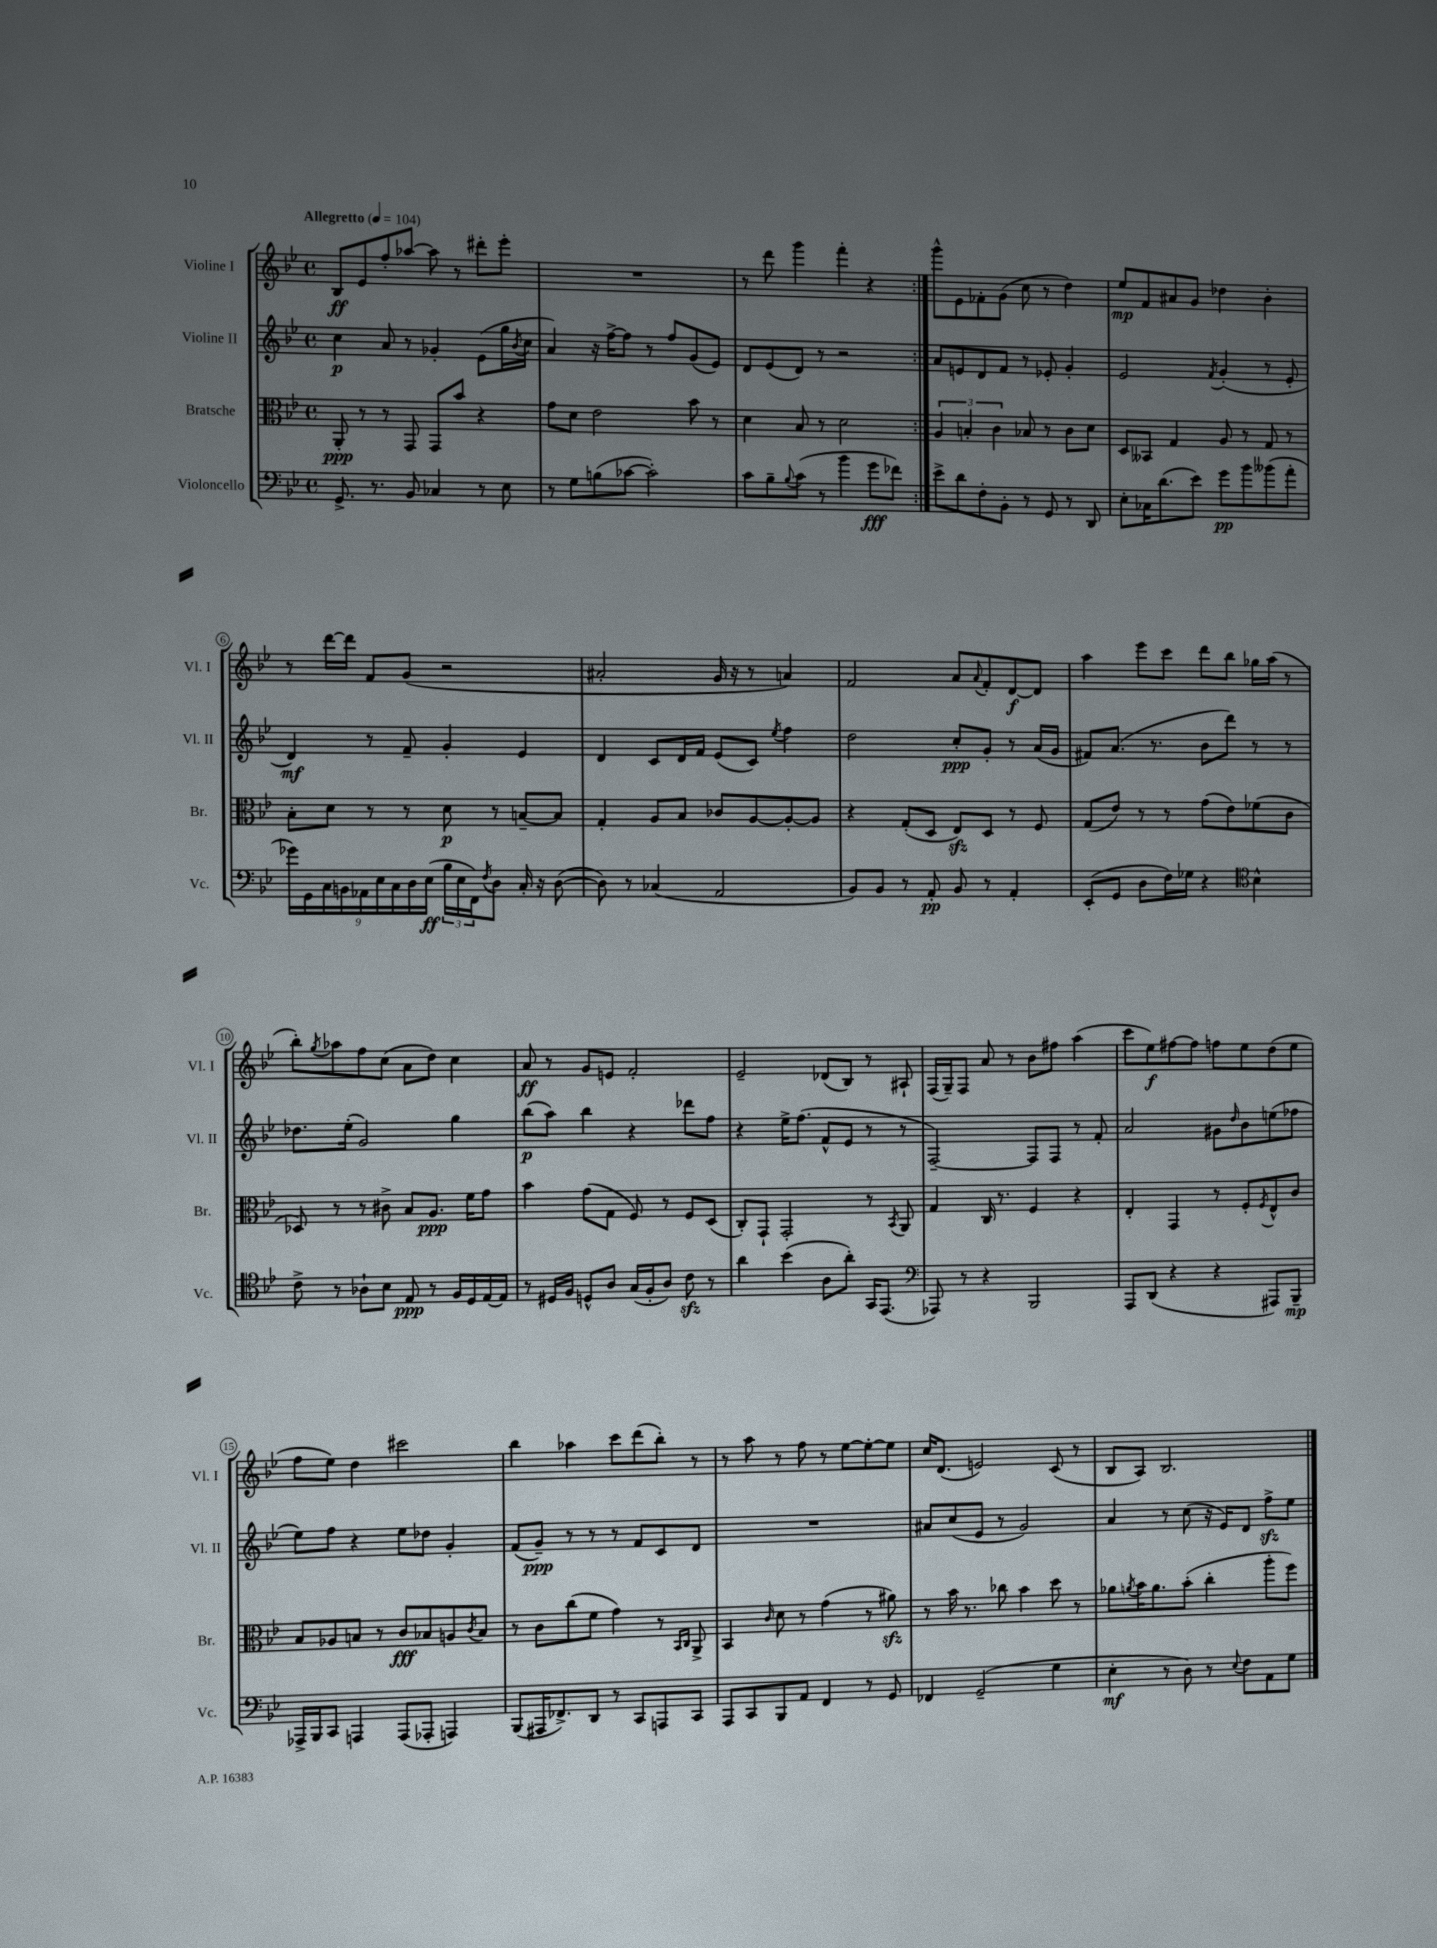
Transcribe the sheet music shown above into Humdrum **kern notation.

**kern	**kern	**kern	**kern
*staff4	*staff3	*staff2	*staff1
*clefF4	*clefC3	*clefG2	*clefG2
*k[b-e-]	*k[b-e-]	*k[b-e-]	*k[b-e-]
*M4/4	*M4/4	*M4/4	*M4/4
*met(c)	*met(c)	*met(c)	*met(c)
*MM104	*MM104	*MM104	*MM104
8.GG^	8AA'	4cc	8B-
.	8r	.	8e-
8.r	.	.	.
.	8r	8a	8ff'
8BB-	8GG	8r	[8aa-
4C-	8GG	4g-'	8aa-]
.	8b-	.	8r
8r	4r	(8e-	8ddd#'
8E-	.	16gg	8eee-'
.	.	8qb-	.
.	.	16cc	.
=	=	=	=
8r	8g	4a)	1r
8G	8d	.	.
(8B	2e-	16r	.
.	.	[16ff^	.
[8c-	.	8ff]	.
2c-'])	.	8r	.
.	.	8ff	.
.	8b-	(8g	.
.	8r	8e-)	.
=	=	=	=
8c	4d	8d	8r
8B-~	.	(8e-	8ddd
8qqB-	.	.	.
(8c	8B-	8d)	4ggg
8r	8r	8r	.
4b-	2d	2r	4fff'
8g	.	.	4r
8f-)	.	.	.
=:|!	=:|!	=:|!	=:|!
8e-^	6A	8a	8ggg^^
8d	.	8e	8e-
.	6B'	.	.
8F'	.	8d	8f-'
.	6c	.	.
8BB-'	.	8f	(8g
8r	8B-	8r	8cc
8GG	8r	8e-'	8r
8r	8c	4g'	4dd)
8DD	8d	.	.
=	=	=	=
8E-'	8D	2e-	8ee-
16C-	8BB--	.	8f
(8.d	.	.	.
.	4G	.	8a#
8e-)	.	.	8g
.	.	8qf	.
8g	8A	(4g'	4dd-
8b-	8r	.	.
(8b--	8G	8r	4b-'
8a'	8r	8e-'	.
=	=	=	=
18g-)	8B-'	4d)	8r
18GG	.	.	.
18C	.	.	.
.	8d	.	[16ddd
18BB	.	.	.
.	.	.	16ddd]
18AA-	.	.	.
.	8r	8r	8f
18E-	.	.	.
18C	.	.	.
.	8r	8f~	(8g
18D	.	.	.
(18E-	.	.	.
24B-	8d	4g'	2r
24E-	.	.	.
24FF)	.	.	.
8qF	.	.	.
8D	8r	.	.
16C'	[8B~	4e-	.
16r	.	.	.
([8D	8B]	.	.
=	=	=	=
8D])	4G'	4d	2a#'
8r	.	.	.
(4C-	8A	8c	.
.	8B-	16d	.
.	.	16f	.
2AA	8c-	(8e-	16g
.	.	.	16r
.	[8A	8c)	8r
.	.	8qee-	.
.	8A'_	4ff	4a)
.	8A]	.	.
=	=	=	=
8BB-)	4r	2dd	2f
8BB-	.	.	.
8r	(8G'	.	.
8AA'	8D	.	.
8BB-	8E-)	8cc'	8a
.	.	.	8qqa
8r	8D	8g'	8f'
4AA'	8r	8r	[8d
.	8F	(16a	8d]
.	.	16g	.
=	=	=	=
(8EE-'	(8G	8f#)	4aa
8GG	8e-)	(8.a	.
8D	8r	.	8eee-
.	.	8.r	.
16F)	8r	.	8ccc
16G-	.	.	.
4r	(8g	8b-	8ddd
.	8e-)	8ddd)	8bb-
*clefC4	*	*	*
4B-^^	(8f-	8r	16gg-
.	.	.	(16aa
.	8c	8r	8r
=	=	=	=
8c^	8D-)	8.dd-	8bb-')
.	.	.	8qgg
8r	8r	.	8aa-
.	.	(16ee-'	.
8A-`	8r	2g)	8ff
8B-	8c#^	.	(8cc
8E-	8B-	.	8a
8r	8.A	.	8dd)
16F	.	4gg	4cc
16D	16f	.	.
[16E-	8g	.	.
16E-]	.	.	.
=	=	=	=
8r	4b-	(8bb-	8a
16D#	.	8aa)	8r
16F	.	.	.
8D^^	(8g	4bb-	8g
8A	8G	.	8e
(16G	8F)	4r	2f'
16F'	.	.	.
8A)	8r	.	.
8c	8F	8ddd-	.
8r	(8D	8ff	.
=	=	=	=
4a	8C')	4r	2e-~
.	8GG`	.	.
(4b-	2GG'	16ee-^	.
.	.	(8.ff	.
8A	.	8f^^	(8d-
8a')	.	8e-	8B-)
16GG	8r	8r	8r
(8.EE-	.	.	.
.	8qBB-	.	.
.	8AA	8r	8A#`
=	=	=	=
*clefF4	*	*	*
8AAA-)	4G	[2F~)	(16F
.	.	.	16G~)
8r	.	.	8F
4r	16C	.	8a
.	8.r	.	.
.	.	.	8r
2BBB-	4F	8F]	8b-
.	.	8F	8ff#
.	4r	8r	(4aa
.	.	8f'	.
=	=	=	=
8AAA	4E-'	2a	8ccc
(8DD	.	.	8ee-)
4r	4GG	.	[8ff#
.	.	.	8ff#]
4r	8r	8g#	8ff
.	.	16qqdd	.
.	8F'	8b-	8ee-
.	8qF	.	.
8AAA#)	8E-^^	(8ee	(8dd
8BBB-~	8c	8ff-	8ee-
=	=	=	=
16AAA-^	8B-	8ee-)	8ff
16BBB-	.	.	.
8CC	8A-	8ff	8ee-)
4AAA	8B	4r	4dd
.	8r	.	.
(8AAA	8c	8ee-	2ccc#
8AAA-'	8B-	8dd-	.
4AAA)	8A	4g'	.
.	8qc	.	.
.	8B-	.	.
=	=	=	=
(8BBB-	8r	(8f	4bb-
16AAA#	8c	8g~)	.
8.FF-^)	.	.	.
.	(8cc	8r	4aa-
8DD	8f	8r	.
8r	4g)	8r	8ccc
8CC	.	8f	(8ddd
8AAA	8r	8c	8bb-')
.	16qqBB-	.	.
.	16qqC	.	.
8CC	8AA^	8d	8r
=	=	=	=
8AAA	4BB-	1r	8r
8CC	.	.	8aa
.	16qqc	.	.
8BBB-	8d	.	8r
8AA	8r	.	8ff
4FF	(4g	.	8r
.	.	.	[8ee-
8r	8r	.	8ee-'_
8GG	8a#)	.	8ee-]
=	=	=	=
4FF-	8r	8a#	16cc
.	.	.	(8.d
.	16b-	(8cc	.
.	8.r	.	.
(2GG~	.	8e-	2e)
.	8cc-	8r	.
.	4b-	2g)	.
4G	8dd	.	(8c
.	8r	.	8r
=	=	=	=
4E-'	8a-	4a	8B-
.	8qa	.	.
.	16b-	.	8A)
.	8.a	.	.
8r	.	8r	2.B-
8D)	(8b-'	(8cc	.
8r	4cc'	16r	.
.	.	16e-)	.
8qqE-	.	.	.
8F	.	8d	.
8AA	8aa'	8ff^	.
8G	8ff)	8ee-	.
==	==	==	==
*-	*-	*-	*-
